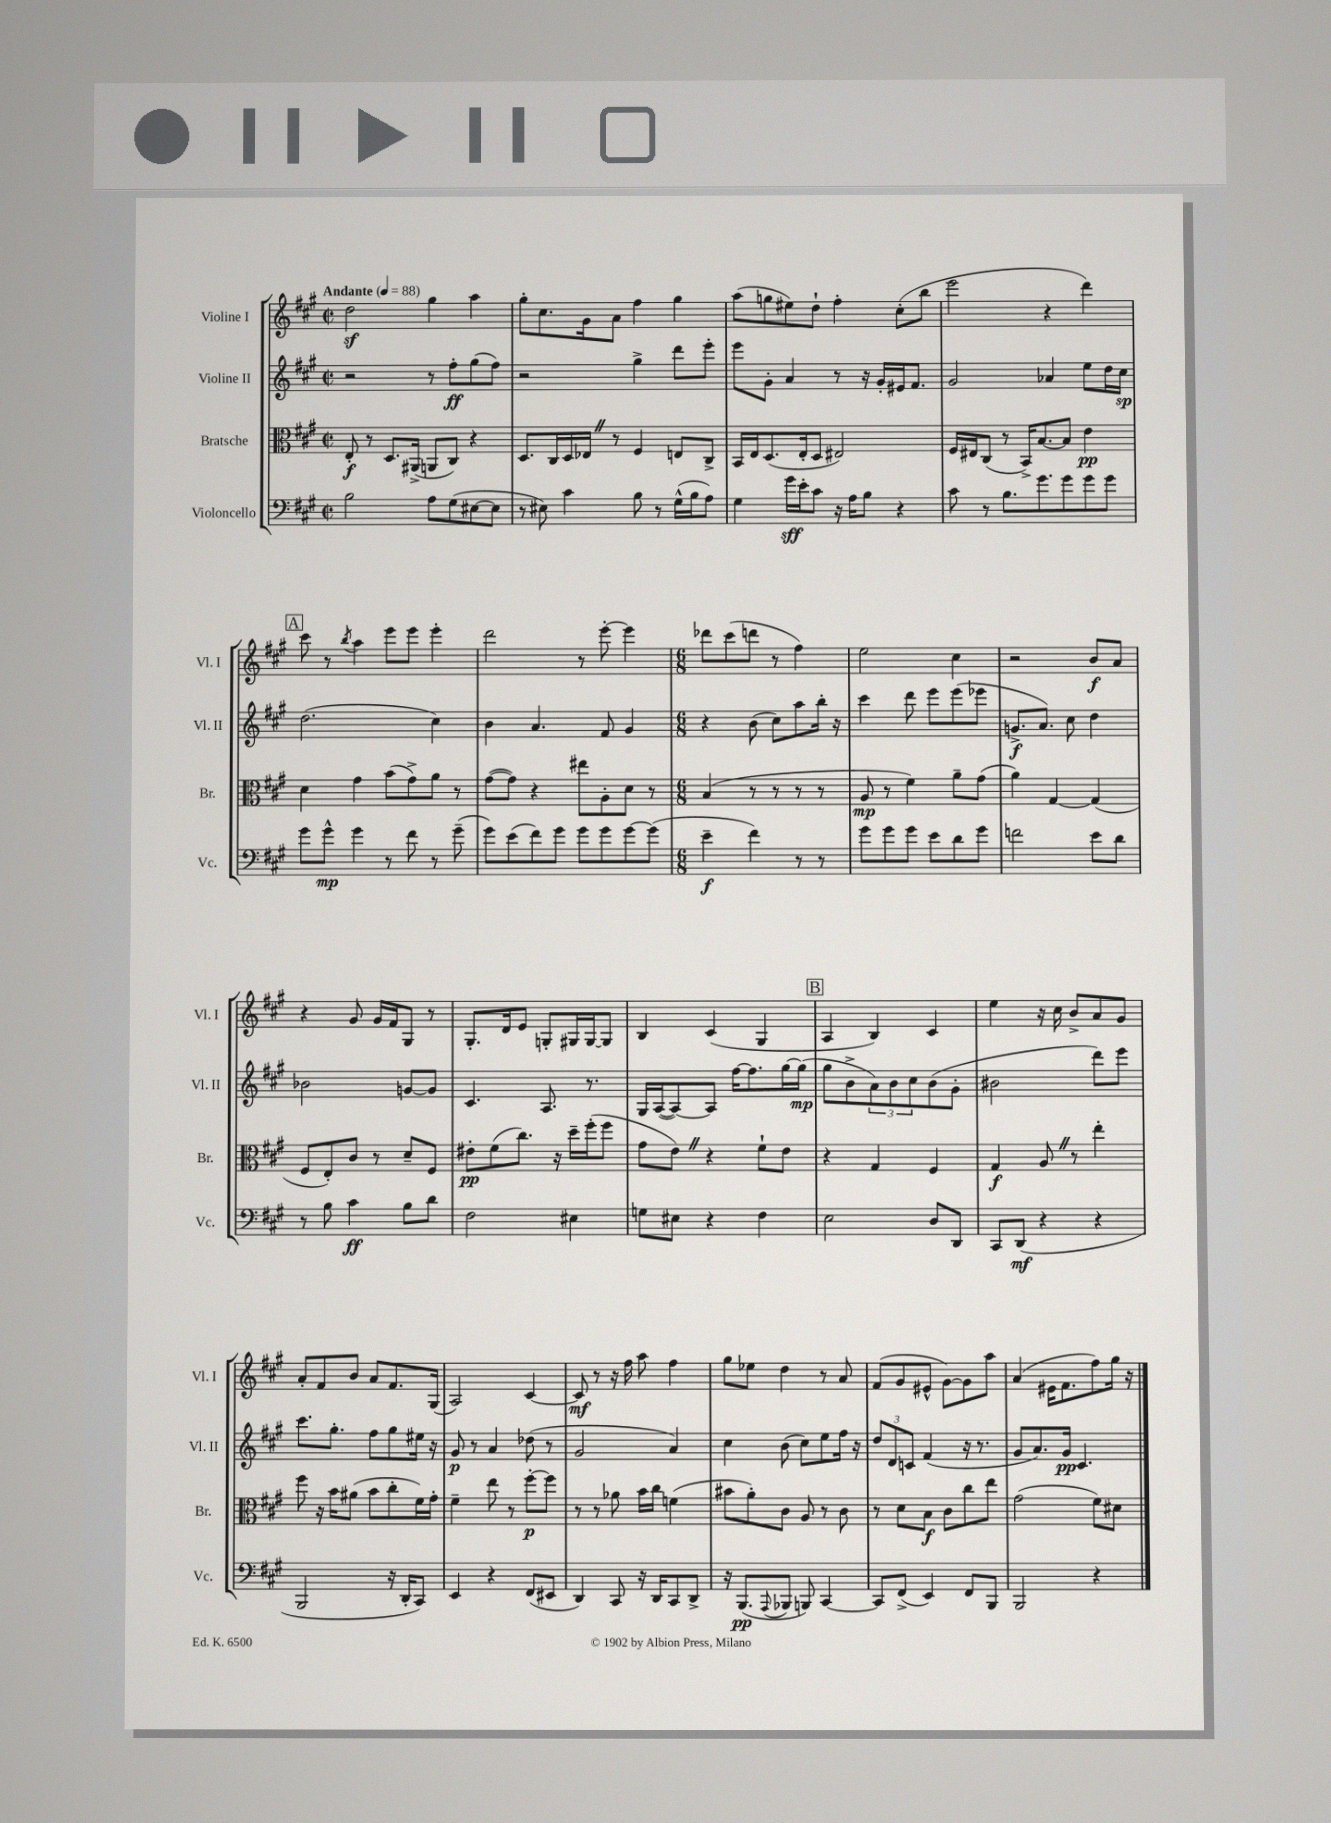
<<
\new StaffGroup <<
\new Staff = "s0" \with { instrumentName = "Violine I" shortInstrumentName = "Vl. I" } {
    \clef treble \key a \major \defaultTimeSignature \time 2/2 \tempo "Andante" 4 = 88
    d''2\sf gis''4 a''4 |
    gis''8-. cis''8. gis'16 a'8 fis''4 gis''4 |
    a''8( g''8 eis''8) d''8-! fis''4-. cis''8-.( b''8 |
    e'''2 r4 d'''4) |
    \mark \markup { \box "A" } cis'''8 r8 \acciaccatura { b''8 } a''4 e'''8 e'''8 e'''4-. |
    d'''2 r8 e'''8~-. e'''4 |
    \numericTimeSignature \time 6/8 des'''8 cis'''8( d'''8 r8 fis''4) |
    e''2 cis''4 |
    r2 b'8\f a'8 |
    r4 gis'8 gis'16 fis'16 gis8 r8 |
    gis8.-. d'16 e'8 g8-. gis16 gis16~ gis8 |
    b4 cis'4( gis4 |
    \mark \markup { \box "B" } a4 b4) cis'4 |
    e''4 r16 cis''16 b'8-> a'8 gis'8 |
    a'8-. fis'8 b'8 a'8 fis'8. gis16( |
    a2) cis'4~ |
    cis'8\mf r8 r16 fis''16 a''8 fis''4 |
    gis''8 ees''8 d''4 r8 a'8 |
    fis'8( gis'8 eis'8-^ gis'8~) gis'8 a''8 |
    a'4( eis'16 fis'8. fis''8) gis''16 r16 \bar "|." |
}
\new Staff = "s1" \with { instrumentName = "Violine II" shortInstrumentName = "Vl. II" } {
    \clef treble \key a \major \defaultTimeSignature \time 2/2
    r2 r8 fis''8-.\ff gis''8( fis''8) |
    r2 gis''4-> d'''8 e'''8-. |
    e'''8 gis'8-. a'4 r8 r16 gis'16-. eis'16 fis'8. |
    gis'2 aes'4 e''8 d''16 cis''16\sp |
    \mark \markup { \box "A" } d''2.( cis''4) |
    b'4 a'4. fis'8 gis'4 |
    \numericTimeSignature \time 6/8 r4 b'8( cis''8) a''8 b''16-. r16 |
    cis'''4 d'''8 e'''8 e'''8( ees'''8 |
    g'8.->\f a'8.) cis''8 d''4 |
    bes'2 g'8~ g'8 |
    cis'4. a8. r8. |
    gis16 a16~( a8~) a8 fis''16~ fis''8. gis''16~ gis''16\mp( |
    \mark \markup { \box "B" } gis''8 b'8-> \tuplet 3/2 { a'8) b'8 cis''8 } b'8( gis'8-. |
    bis'2 d'''8) e'''8 |
    cis'''8. gis''8.-. fis''8 gis''8 eis''16 r16 |
    gis'8\p r8 a'4 des''8( r8 |
    gis'2 a'4) |
    cis''4 b'8( cis''8) e''8 fis''16 r16 |
    \tuplet 3/2 { d''8 d'8 c'8 } fis'4( r16 r8. |
    gis'8 a'8.) gis'16\pp cis'4. \bar "|." |
}
\new Staff = "s2" \with { instrumentName = "Bratsche" shortInstrumentName = "Br." } {
    \clef alto \key a \major \defaultTimeSignature \time 2/2
    e8-.\f r8 d8. ais,16->( a,8 cis8) r4 |
    d8. cis16 d16 ees16 \once \override BreathingSign.text = \markup { \musicglyph "scripts.caesura.straight" } \breathe r8 fis4 e8 cis8-> |
    b,16 e16 d8.( e16-. d8 eis2) |
    fis16 eis16 cis8( r8 b,16->) b8.~ b8 e'4\pp |
    \mark \markup { \box "A" } d'4 gis'4 b'8( gis'8->) a'8 r8 |
    gis'8~( gis'8) r4 eis''8 a8-. d'8 r8 |
    \numericTimeSignature \time 6/8 b4( r8 r8 r8 r8 |
    a8\mp r8 fis'4) a'8-- gis'8( |
    a'4) gis4~ gis4( |
    fis8 e8-.) cis'8 r8 d'8-- fis8 |
    eis'8-.\pp fis'8( cis''8.) r16 d''16-- fis''16-.( fis''8 |
    gis'8 e'8) \once \override BreathingSign.text = \markup { \musicglyph "scripts.caesura.straight" } \breathe r4 fis'8-! e'8 |
    \mark \markup { \box "B" } r4 gis4 fis4 |
    gis4\f a8 \once \override BreathingSign.text = \markup { \musicglyph "scripts.caesura.straight" } \breathe r8 e''4-. |
    fis''8 r16 b'16 ais'8( b'8 cis''8-. fis'16) gis'16-. |
    fis'4-- e''8 r8 fis''8~-.\p fis''8 |
    r8 r8 aes'8 b'16 cis''16 f'4( |
    bis'8 a'8-.) cis'8 a8 r8 cis'8 |
    r8 d'8 b8\f cis'8 cis''8 e''8 |
    gis'2( fis'8) dis'8 \bar "|." |
}
\new Staff = "s3" \with { instrumentName = "Violoncello" shortInstrumentName = "Vc." } {
    \clef bass \key a \major \defaultTimeSignature \time 2/2
    b2 a8 gis8( eis8~ eis8 |
    r8 eis8) cis'4 b8 r8 gis16-^( b16 a8) |
    gis4 gis'16\sff e'16-. cis'8 r16 a16 b8 r4 |
    cis'8 r8 b8. gis'8. gis'8 gis'8 gis'8 |
    \mark \markup { \box "A" } gis'8 gis'8-^\mp gis'4 r8 fis'8 r8 gis'8--( |
    gis'8) e'8( fis'8) gis'8 gis'8 gis'8 gis'8~ gis'8( |
    \numericTimeSignature \time 6/8 e'4--\f fis'4) r8 r8 |
    gis'8 gis'8 gis'8 e'8 d'8 gis'8 |
    f'2 e'8 d'8 |
    r8 b8 cis'4\ff b8 d'8 |
    fis2 eis4 |
    g8 eis8 r4 fis4 |
    \mark \markup { \box "B" } e2 d8 d,8 |
    cis,8 d,8\mf( r4 r4 |
    b,,2 r16 d,16-. cis,8) |
    e,4 r4 fis,8( eis,8 |
    d,4) cis,8 r16 d,16 cis,8 d,8-> |
    r16 b,,8.\pp( \appoggiatura { a,,8 } bes,,8 b,,8) cis,4~ |
    cis,8 fis,8->( e,4) fis,8 b,,8 |
    b,,2 r4 \bar "|." |
}
>>
>>
\layout { \context { \Score \remove "Bar_number_engraver" } }
